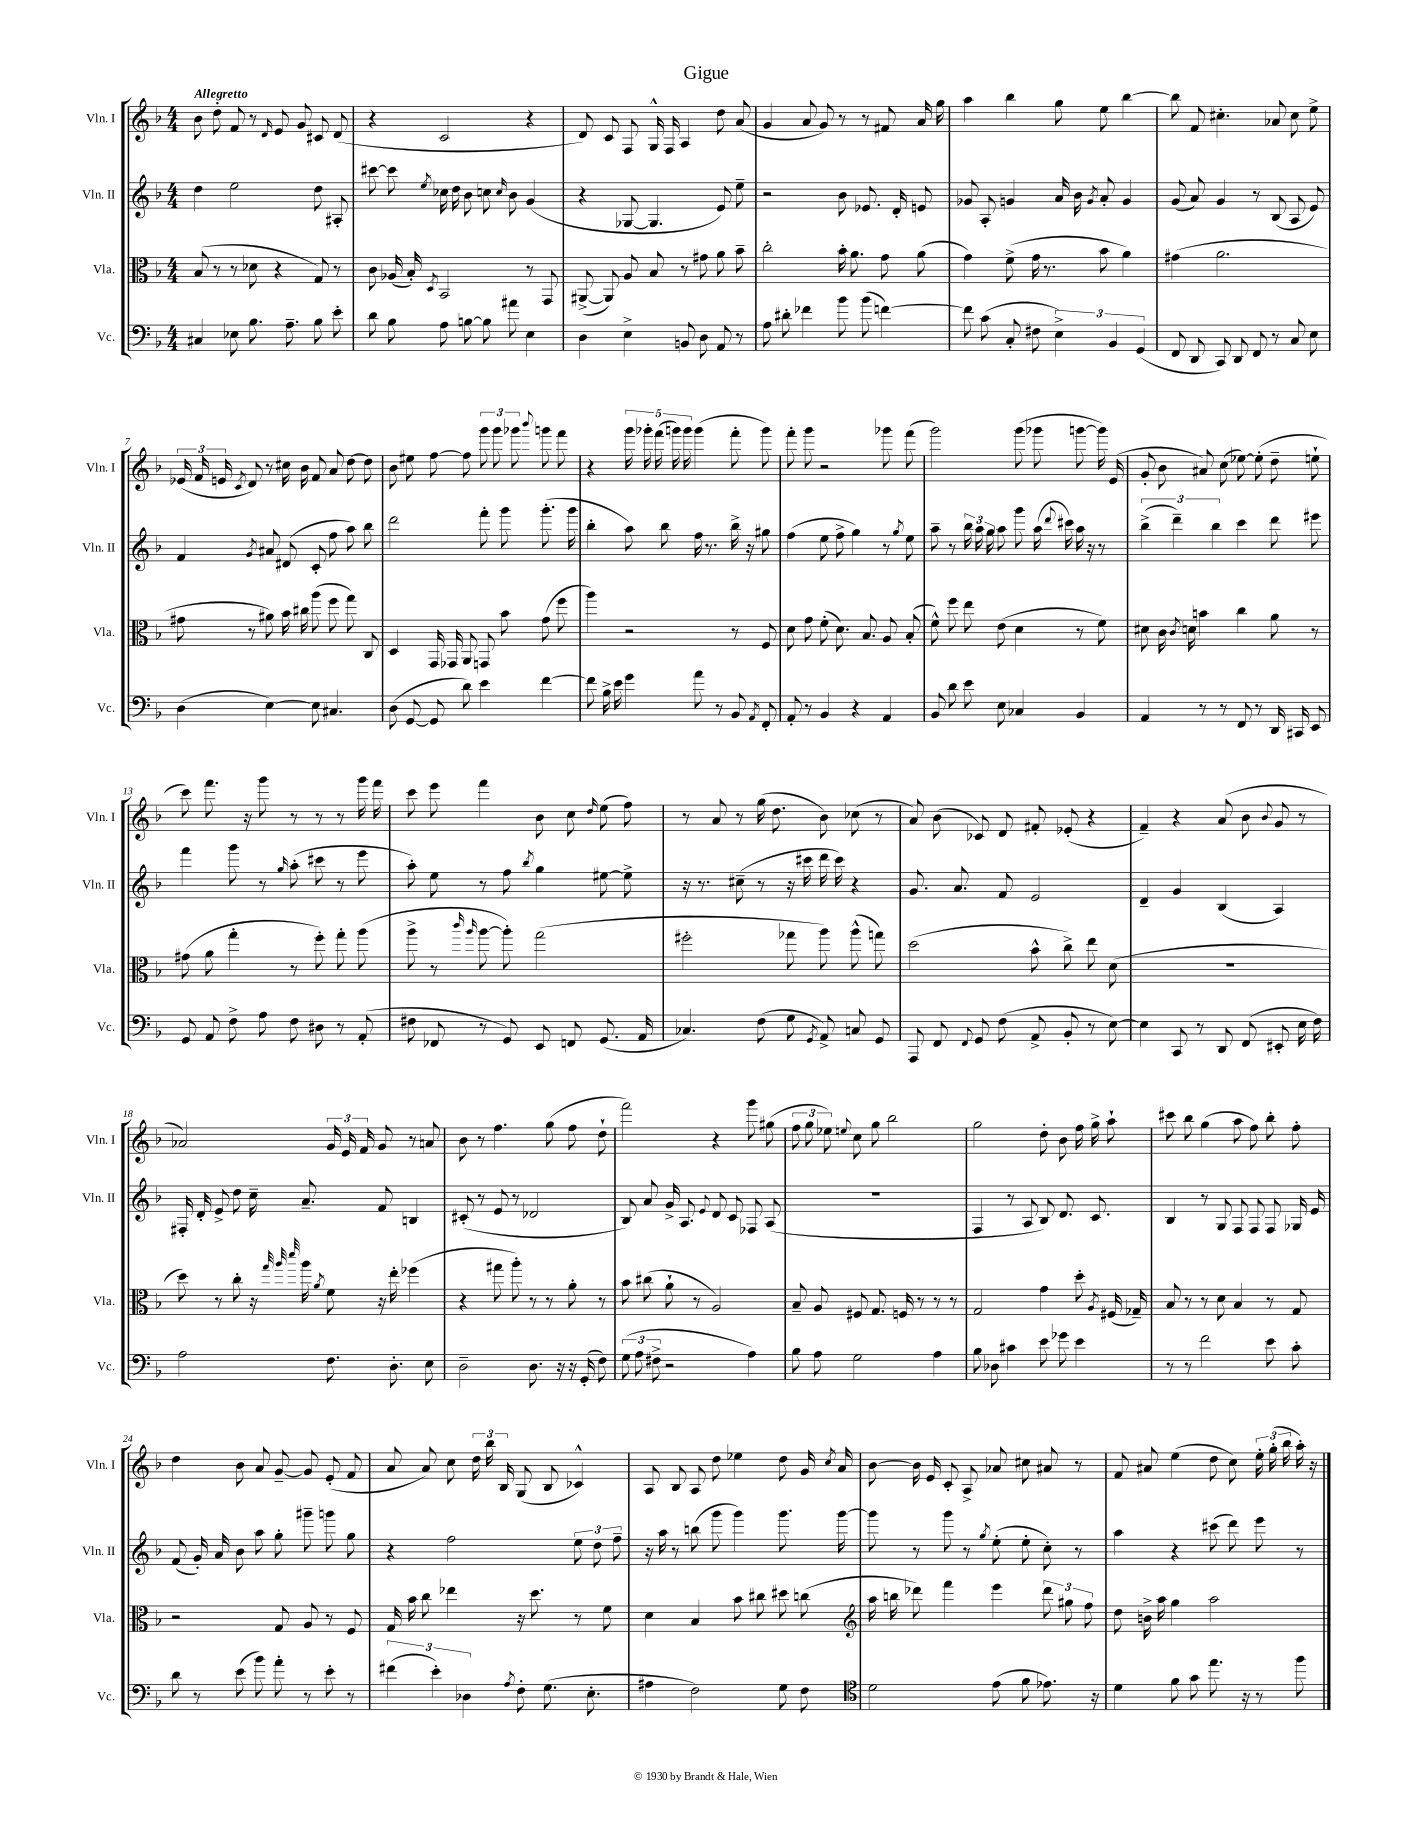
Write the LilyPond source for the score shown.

\header { title = "Gigue" }
<<
\new StaffGroup <<
\new Staff = "s0" \with { instrumentName = "Vln. I" shortInstrumentName = "Vln. I" } {
    \clef treble \key f \major \numericTimeSignature \time 4/4 \tempo "Allegretto"
    \autoBeamOff bes'8 d''8-. f'8 r8 \grace { d'16 } e'8 g'8 cis'8 d'8( |
    r4 c'2 r4 |
    d'8) c'8 f8 g16-^ f16 a4 d''8 a'8( |
    g'4 a'8 g'8) r8 r8 fis'8 a'16 g''16 |
    a''4 bes''4 g''8 e''8 bes''4~ |
    bes''8 f'8 cis''4.-. aes'8 cis''8 e''8-> |
    \tuplet 3/2 { ees'16( f'16 e'16 } \acciaccatura { c'8 } d'8) r8 cis''16 bes'16 f'8 a'8 d''8~ d''8 |
    bes'8 eis''8 f''8~ f''8 \tuplet 3/2 { g'''8 g'''8 ges'''8 } \appoggiatura { bes'''8 } g'''8 f'''8 |
    r4 \tuplet 5/4 { g'''16 ges'''16-. f'''16( g'''16) g'''16 } g'''4( f'''8-. g'''8) |
    f'''8-. g'''8 r2 ges'''8 f'''8( |
    g'''2) g'''8( ges'''8 g'''8~ g'''16) e'16( |
    g'8-. bes'8 ais'8) c''8( ees''8~) ees''8-.( d''8-- e''8-! |
    c'''8) f'''8. r16 g'''8 r8 r8 r8 g'''16 f'''16 |
    c'''8 e'''8 f'''4 bes'8 c''8 \grace { d''16 } e''8( f''8) |
    r8 a'8 r8 g''16( d''8. bes'8) ces''8( r8 |
    a'8) bes'8( ces'8) d'8 fis'8-. ees'8-.( r4 |
    f'4--) r4 a'8( bes'8 \appoggiatura { bes'8 } g'8 r8 |
    aes'2) \tuplet 3/2 { g'16 e'16 f'16 } g'8 r8 a'8 |
    bes'8 r8 f''4. g''8( f''8 d''8-! |
    f'''2) r4 g'''8 gis''8( |
    \tuplet 3/2 { f''8 g''8 ees''8) } \appoggiatura { e''8 } c''8 g''8 bes''2 |
    g''2 d''8-. bes'8 f''16 g''16-> a''8-! |
    cis'''8 bes''8 g''4( a''8 f''8) bes''8-. f''8-. |
    d''4 bes'8 a'8 g'8~-- g'8 e'8-.( f'8 |
    a'8 a'8) c''8 \tuplet 3/2 { d''16 bes''16 bes16 } g8( bes8 ces'4-^) |
    a8 bes8 a8 d''8 ees''4 d''8 g'16 \acciaccatura { c''8 } a'16 |
    bes'8~ bes'16 e'16 c'8-. a8-> aes'8 cis''8 ais'8 r8 |
    f'8 ais'8 e''4( d''8 c''8) \tuplet 3/2 { e''16-. g''16-.( bes''16 } a''16-.) r16 \bar "|." |
}
\new Staff = "s1" \with { instrumentName = "Vln. II" shortInstrumentName = "Vln. II" } {
    \clef treble \key f \major \numericTimeSignature \time 4/4
    \autoBeamOff d''4 e''2 d''8 ais8-. |
    cis'''8~ cis'''8 \acciaccatura { e''8 } ces''16 d''16 bes'8 c''8 \grace { c''16 } bes'8 g'4( |
    r4 ges8~ ges4. e'8) e''8-- |
    r2 bes'8 ees'8. d'16-. e'8 |
    ges'8 a8-. g'4 a'16 bes'16 \acciaccatura { g'8 } a'8-. g'4 |
    g'8( a'8) g'4 r8 bes8( a8 e'8) |
    f'4 \acciaccatura { g'8 } ais'8 dis'8( c'8-. f''8 a''8) bes''8 |
    d'''2 f'''8-. g'''8 g'''8.-.( g'''16 |
    bes''4-. a''8) bes''8 f''16 r8. bes''16-> r16 gis''8 |
    f''4( e''8 f''8-> g''4) r8 \acciaccatura { g''8 } e''8 |
    a''8-- r8 \tuplet 3/2 { bes''16 a''16 g''16 } a''8 g'''8 a''16( \appoggiatura { d'''8 } cis'''16) a''16 r16 r8 |
    \tuplet 3/2 { bes''4->( d'''4--) bes''4 } c'''4 d'''8 eis'''8 |
    f'''4 g'''8 r8 \grace { g''16 } a''8-.( cis'''8 r8 e'''8 |
    a''8-.) e''8 r8 f''8 \acciaccatura { bes''8 } g''4 eis''8~ eis''8-> |
    r16 r8. cis''8--( r8 r16 cis'''16 d'''16 cis'''16) r4 |
    g'8. a'8. f'8 e'2 |
    d'4-- g'4 bes4( a4) |
    fis16-. d'16-. e'8-> d''8 c''16-- a'8.-- f'8 b4 |
    cis'8-.( r8 e'8 r8 des'2 |
    bes8) a'8 g'16-> a8. \appoggiatura { e'8 } d'8 c'8 fes8 a8( |
    R1 |
    f4 r8 a8 bes8) d'8. c'8. |
    bes4 r8 g8 f8 f8 f8 ges16 e'16 |
    f'8( g'16-.) a'16 bes'8 a''8 g''8-. gis'''8-- g'''8 g''8 |
    r4 f''2 \tuplet 3/2 { e''8 d''8 f''8-- } |
    r16 a''16 r8 b''8( g'''8 g'''4) g'''8. g'''16~ |
    g'''8 r8 g'''8 r8 \acciaccatura { g''8 } e''8-.( e''8-. c''8-.) r8 |
    a''4 r4 cis'''8( d'''8) e'''8 r8 \bar "|." |
}
\new Staff = "s2" \with { instrumentName = "Vla." shortInstrumentName = "Vla." } {
    \clef alto \key f \major \numericTimeSignature \time 4/4
    \autoBeamOff bes8( r8 r8 des'8 r4 g8) r8 |
    c'8 aes16( bes16-.) \acciaccatura { d8 } bes,2 r8 g,8 |
    ais,8~->( ais,8) a8 bes8 r8 gis'8 a'8 bes'8-- |
    c''2-. bes'16-. a'8. g'8 a'8( |
    g'4) f'8->( g'16 r8. bes'8 a'4) |
    gis'4( a'2. |
    gis'8 r8 ais'8) bes'16 cis''16 a''8( f''8 g''8) c8 |
    d4 g,16 ges,16 a,8 g,8 bes'8 g'8( f''8 |
    a''4) r2 r8 f8 |
    d'8 g'8 f'8-.( d'8.) bes8. a8 bes8-.( |
    f'8-^) f''8 e''8 e'8( d'4 r8 f'8) |
    dis'8 c'16 \acciaccatura { c'8 } d'16 b'4 c''4 a'8 r8 |
    gis'8( a'8 g''4-. r8 f''8-.) g''8-. a''8( |
    a''8-> r8 \grace { c'''16 a''16 } a''8~ a''8-.) g''2( |
    fis''2-. ges''8 a''8) a''8-^( g''8) |
    d''2( bes'8-^ c''8->) e''8 d'8( |
    R1 |
    d''8) r8 c''8-. r16 \grace { g''32 a''32 d'''32 } a''16 \acciaccatura { a'8 } f'8 r16 e''16-. fes''4( |
    r4 gis''8 a''8-.) r8 r8 a'8-. r8 |
    bes'8 cis''8( a'8-! r8 a2) |
    bes8-- a8 fis8 g8. f16 r8 r8 r8 |
    g2 g'4 d''8-. \acciaccatura { a8 } fis16( ges16--) |
    bes8 r8 r8 d'8 bes4 r8 g8 |
    r2 g8 a8 r8 f8 |
    g16 bes'16 c''8 ees''4 r16 d''8. r8 f'8 |
    d'4 bes4 bes'8 cis''8 dis''8 c''8( |
    \clef treble a''16 b''16 des'''8) f'''4 e'''4 \tuplet 3/2 { des'''8 gis''8 f''8 } |
    d''8 b'16-> a''16 g''4 a''2 \bar "|." |
}
\new Staff = "s3" \with { instrumentName = "Vc." shortInstrumentName = "Vc." } {
    \clef bass \key f \major \numericTimeSignature \time 4/4
    \autoBeamOff cis4 ees8 bes8. a8.-- bes8 e'8-. |
    d'8 bes8 a8 b8~ b8 ais'8 e4 |
    d4 e4-> b,8 d8 a,8 r8 |
    a8 dis'8-. fes'4 bes'8 bes'8( f'4~) |
    f'8 c'8( c8-. fis8 \tuplet 3/2 { e4->) bes,4 g,4( } |
    f,8 d,8 c,8) d,8 f,8 r8 c8 e8 |
    d4( e4~) e8 cis4. |
    d8( g,8~ g,8 d'8) e'4 f'4~ |
    f'8 bes16-> e'16 g'4 a'8 r8 bes,8 \acciaccatura { a,8 } f,8-. |
    a,8-. r8 bes,4 r4 a,4 |
    bes,8 d'8 e'8 e8 ces4 bes,4 |
    a,4 r8 r8 f,8 r8 d,16 cis,16 e,8 |
    g,8 a,8 f8-> a8 f8 dis8 r8 a,8-.( |
    fis8 fes,8 r8 g,8) e,8 f,8 g,8.( a,16 |
    ces4.) f8( g8 \acciaccatura { g,8 } a,8->) c8 g,8 |
    a,,8 f,8 \appoggiatura { f,8 } g,8 f8( a,8-> bes,8-. r8 e8~) |
    e4 c,8 r8 d,8 f,8( eis,8-. e16 f16) |
    a2 f8. d8.-. e8 |
    d2-- d8. r16 r16 g,16-.( f8) |
    \tuplet 3/2 { g8( a8 fis8-> } r2 a4) |
    bes8 a8 g2 a4 |
    bes8 des8 cis'4 e'8 ges'8 e'4 |
    r8 r8 f'2 e'8 c'8-. |
    d'8 r8 e'8( bes'8) a'8-. r8 e'8-. r8 |
    \tuplet 3/2 { fis'4( e'4-.) des4 } \acciaccatura { a8 } f8-. g8.( e8.-. |
    ais4 f2) g8 f8 |
    \clef tenor d'2 e'8( f'8 ees'8.) r16 |
    d'4 f'8 g'8 e''8. r16 r8 f''8 \bar "|." |
}
>>
>>
